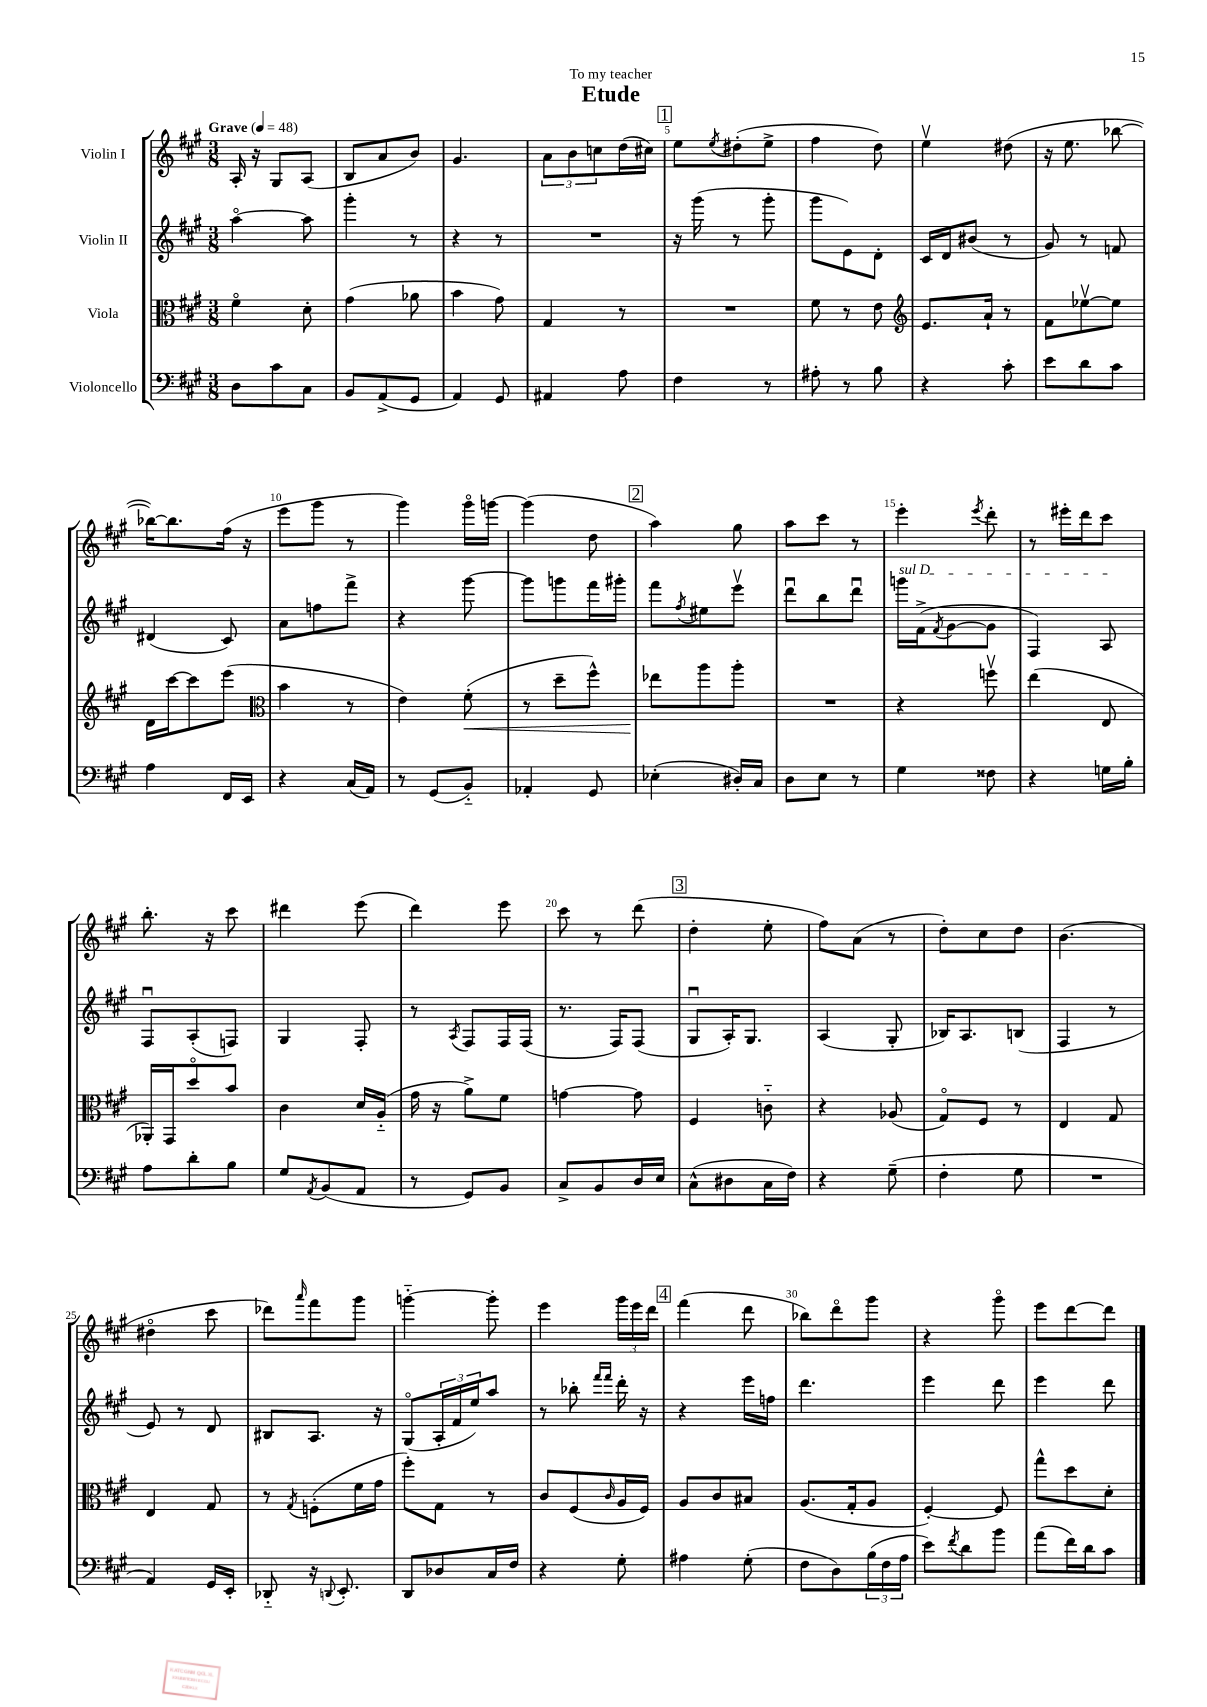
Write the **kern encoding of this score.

**kern	**kern	**dynam	**kern	**kern
*part4	*part3	*part3	*part2	*part1
*staff4	*staff3	*staff3	*staff2	*staff1
*I"Violoncello	*I"Viola	*	*I"Violin II	*I"Violin I
*clefF4	*clefC3	*	*clefG2	*clefG2
*k[f#c#g#]	*k[f#c#g#]	*	*k[f#c#g#]	*k[f#c#g#]
*M3/8	*M3/8	*	*M3/8	*M3/8
*MM48	*MM48	*	*MM48	*MM48
=1	=1	=1	=1	=1
!	!	!	!	!LO:TX:a:B:t=Grave
8D\L	4f#\	.	[4aa\	16A'/
.	.	.	.	16r
8c#\	.	.	.	8G#/L
8C#\J	8d'\	.	8aa\]	(8A/J
=2	=2	=2	=2	=2
8BB/L	(4g#\	.	4ggg#'\	8B/L
(8AA^/	.	.	.	8a/
8GG#/J	8a-X\	.	8r	8b/J)
=3	=3	=3	=3	=3
4AA/)	4b\	.	4r	4.g#/
8GG#/	8g#\)	.	8r	.
=4	=4	=4	=4	=4
4AA#X/	4G#/	.	4.r	12a\L
.	.	.	.	12b\
.	.	.	.	12ccn\
8A\	8r	.	.	(16dd\L
.	.	.	.	16cc#X\JJ)
!!LO:REH:place=s1:t=1
=5	=5	=5	=5	=5
4F#\	4.r	.	16r	8ee\L
.	.	.	(16ggg#\	.
.	.	.	.	8qee/
.	.	.	8r	(8dd#X'\
8r	.	.	8ggg#'\	8ee^\J
=6	=6	=6	=6	=6
8A#X'\	8f#\	.	8ggg#\L	4ff#\
8r	8r	.	8e\)	.
8B\	8e\	.	8d'\J	8dd\)
=7	=7	=7	=7	=7
*	*clefG2	*	*	*
4r	8.e/L	.	16c#/LL	4eev\
.	.	.	16d/J	.
.	.	.	(8b#X/J	.
.	16a`/Jk	.	.	.
8c#'\	8r	.	8r	(8dd#X\
=8	=8	=8	=8	=8
8e\L	8f#\L	.	8g#/)	16r
.	.	.	.	8.ee\
8d\	[8ee-Xv\	.	8r	.
8c#\J	8ee-\J]	.	8fn/	[8bb-X\
!!LO:LB:g=z
=9	=9	=9	=9	=9
4A\	16d\LL	.	(4d#X/	16bb-X\KL_)
.	[16ccc#\J	.	.	8.bb-\]
.	8ccc#\]	.	.	.
16FF#/LL	(8eee\J	.	8c#/)	(16ff#\Jk
16EE/JJ	.	.	.	16r
=10	=10	=10	=10	=10
*	*clefC3	*	*	*
4r	4b\	.	8a\L	8eee\L
.	.	.	8ffn\	8ggg#\J
(16C#/LL	8r	.	8fff#^\J	8r
16AA/JJ)	.	.	.	.
=11	=11	=11	=11	=11
8r	4e\)	.	4r	4ggg#\)
(8GG#/L	.	.	.	.
!	!	!LO:HP:b	!	!
8BB/J)	(8f#'\	<	[8ggg#\	16ggg#\LL
.	.	.	.	[16gggn\JJ
=12	=12	=12	=12	=12
4AA-X'/	8r	.	8ggg#\L]	(4ggg\]
.	8dd~\L	.	8gggn\	.
8GG#/	8ff#^^\J)	.	16fff#\L	8dd\
.	.	.	16ggg#X'\JJ	.
!!LO:REH:place=s1:t=2
=13	=13	=13	=13	=13
(4E-X'\	8ee-X\L	.	8fff#\L	4aa\)
.	.	.	8qff#/	.
.	8aa\	[	8ee#X\	.
16D#X'/LL)	8aa'\J	.	8eeev\J	8gg#\
16C#/JJ	.	.	.	.
=14	=14	=14	=14	=14
8D\L	4.r	.	8dddu\L	8aa\L
8E\J	.	.	8bb\	8ccc#\J
8r	.	.	8dddu\J	8r
=15	=15	=15	=15	=15
!	!	!	!LO:TX:a:i:t=sul D	!
4G#\	4r	.	16gggn\LL	4eee'\
.	.	.	(16f#^\J	.
.	.	.	8qf#/	.
.	.	.	[8g#\	.
.	.	.	.	8qeee/
8F##X\	8ffnv\	.	8g#\J]	8ddd'\
=16	=16	=16	=16	=16
4r	(4ee\	.	4F#/)	8r
.	.	.	.	16eee#X'\LL
.	.	.	.	16ddd\J
16Gn\LL	8E/	.	8A/	8ccc#\J
16B'\JJ	.	.	.	.
!!LO:LB:g=z
=17	=17	=17	=17	=17
8A\L	16AA-X'/LL)	.	8F#u/L	8.bb'\
.	16GG#/J	.	.	.
8d'\	8dd/	.	(8A'/	.
.	.	.	.	16r
8B\J	8b/J	.	8Fn/J)	8ccc#\
=18	=18	=18	=18	=18
8G#/L	4c#\	.	4G#/	4ddd#X\
8qAA/	.	.	.	.
(8BB/	.	.	.	.
8AA/J	16d/LL	.	8F#'/	(8eee\
.	(16A/JJ	.	.	.
=19	=19	=19	=19	=19
8r	16g#\	.	8r	4ddd\)
.	16r	.	.	.
.	.	.	8qA/	.
8GG#/L)	8a^\L)	.	8F#/L	.
8BB/J	8f#\J	.	16F#/L	8eee\
.	.	.	(16F#/JJ	.
=20	=20	=20	=20	=20
8C#^/L	[4gn\	.	8.r	8ccc#\
8BB/	.	.	.	8r
.	.	.	16F#/KL)	.
16D/L	8g\]	.	(8F#/J	(8ddd\
16E/JJ	.	.	.	.
!!LO:REH:place=s1:t=3
=21	=21	=21	=21	=21
(8C#^^\L	4F#/	.	8G#u/L	4dd'\
8D#X\	.	.	16A'/K)	.
.	.	.	8.G#/J	.
16C#\L	8cn\	.	.	8ee'\
16F#\JJ)	.	.	.	.
=22	=22	=22	=22	=22
4r	4r	.	(4A/	8ff#\L)
.	.	.	.	(8a\J
(8G#~\	(8A-X/	.	8G#'/	8r
=23	=23	=23	=23	=23
4F#'\	8G#/L)	.	16B-X/KL)	8dd'\L)
.	.	.	8.A/	.
.	8F#/J	.	.	8cc#\
8G#\	8r	.	(8Bn/J	8dd\J
=24	=24	=24	=24	=24
4.r	4E/	.	4F#/	(4.b\
.	8G#/	.	8r	.
!!LO:LB:g=z
=25	=25	=25	=25	=25
4AA/)	4E/	.	8e/)	4dd#X\
.	.	.	8r	.
16GG#/LL	8G#/	.	8d/	8ccc#\
16EE'/JJ	.	.	.	.
=26	=26	=26	=26	=26
8DD-X/	8r	.	8B#X/L	8ddd-X\L)
.	8qG#/	.	.	16qqaaa/
16r	(8Fn'\L	.	8.A/J	8fff#\
8qqDDn/	.	.	.	.
8.EE'/	.	.	.	.
.	16f#\L	.	.	8ggg#\J
.	16g#\JJ	.	16r	.
=27	=27	=27	=27	=27
8DD/L	8ff#'\L)	.	(8G#/L	[4gggn\
8D-X/	8G#\J	.	24A'/L	.
.	.	.	24f#/	.
.	.	.	24ee/J)	.
16C#/L	8r	.	8aa/J	8ggg'\]
16F#/JJ	.	.	.	.
=28	=28	=28	=28	=28
4r	8c#/L	.	8r	4eee\
.	(8F#/	.	8bb-X'\	.
.	.	.	16qqfff#/LL	.
.	16qqc#/	.	16qqfff#/JJ	.
8G#'\	16A/L	.	16ddd'\	24ggg#\LL
.	.	.	.	24eee\
.	16F#/JJ)	.	16r	.
.	.	.	.	24ddd\JJ
!!LO:REH:place=s1:t=4
=29	=29	=29	=29	=29
4A#X\	8A/L	.	4r	(4fff#\
.	8c#/	.	.	.
(8G#'\	8B#X/J	.	16eee\LL	8ddd\
.	.	.	16ffn\JJ	.
=30	=30	=30	=30	=30
8F#\L	(8.A/L	.	4.ddd\	8bb-X\L)
8D\)	.	.	.	8ddd\
.	16G#'/k	.	.	.
(24B\L	8A/J	.	.	8ggg#\J
24F#\	.	.	.	.
24A\JJ	.	.	.	.
=31	=31	=31	=31	=31
8e\L)	[4F#'/)	.	4eee\	4r
8qf#/	.	.	.	.
8d\	.	.	.	.
8b\J	8F#/]	.	8ddd\	8ggg#\
=32	=32	=32	=32	=32
(8a\L	8gg#^^\L	.	4eee\	8eee\L
16f#\L)	8dd\	.	.	[8ddd\
16d\J	.	.	.	.
8c#\J	8d'\J	.	8ddd\	8ddd\J]
==	==	==	==	==
*-	*-	*-	*-	*-
